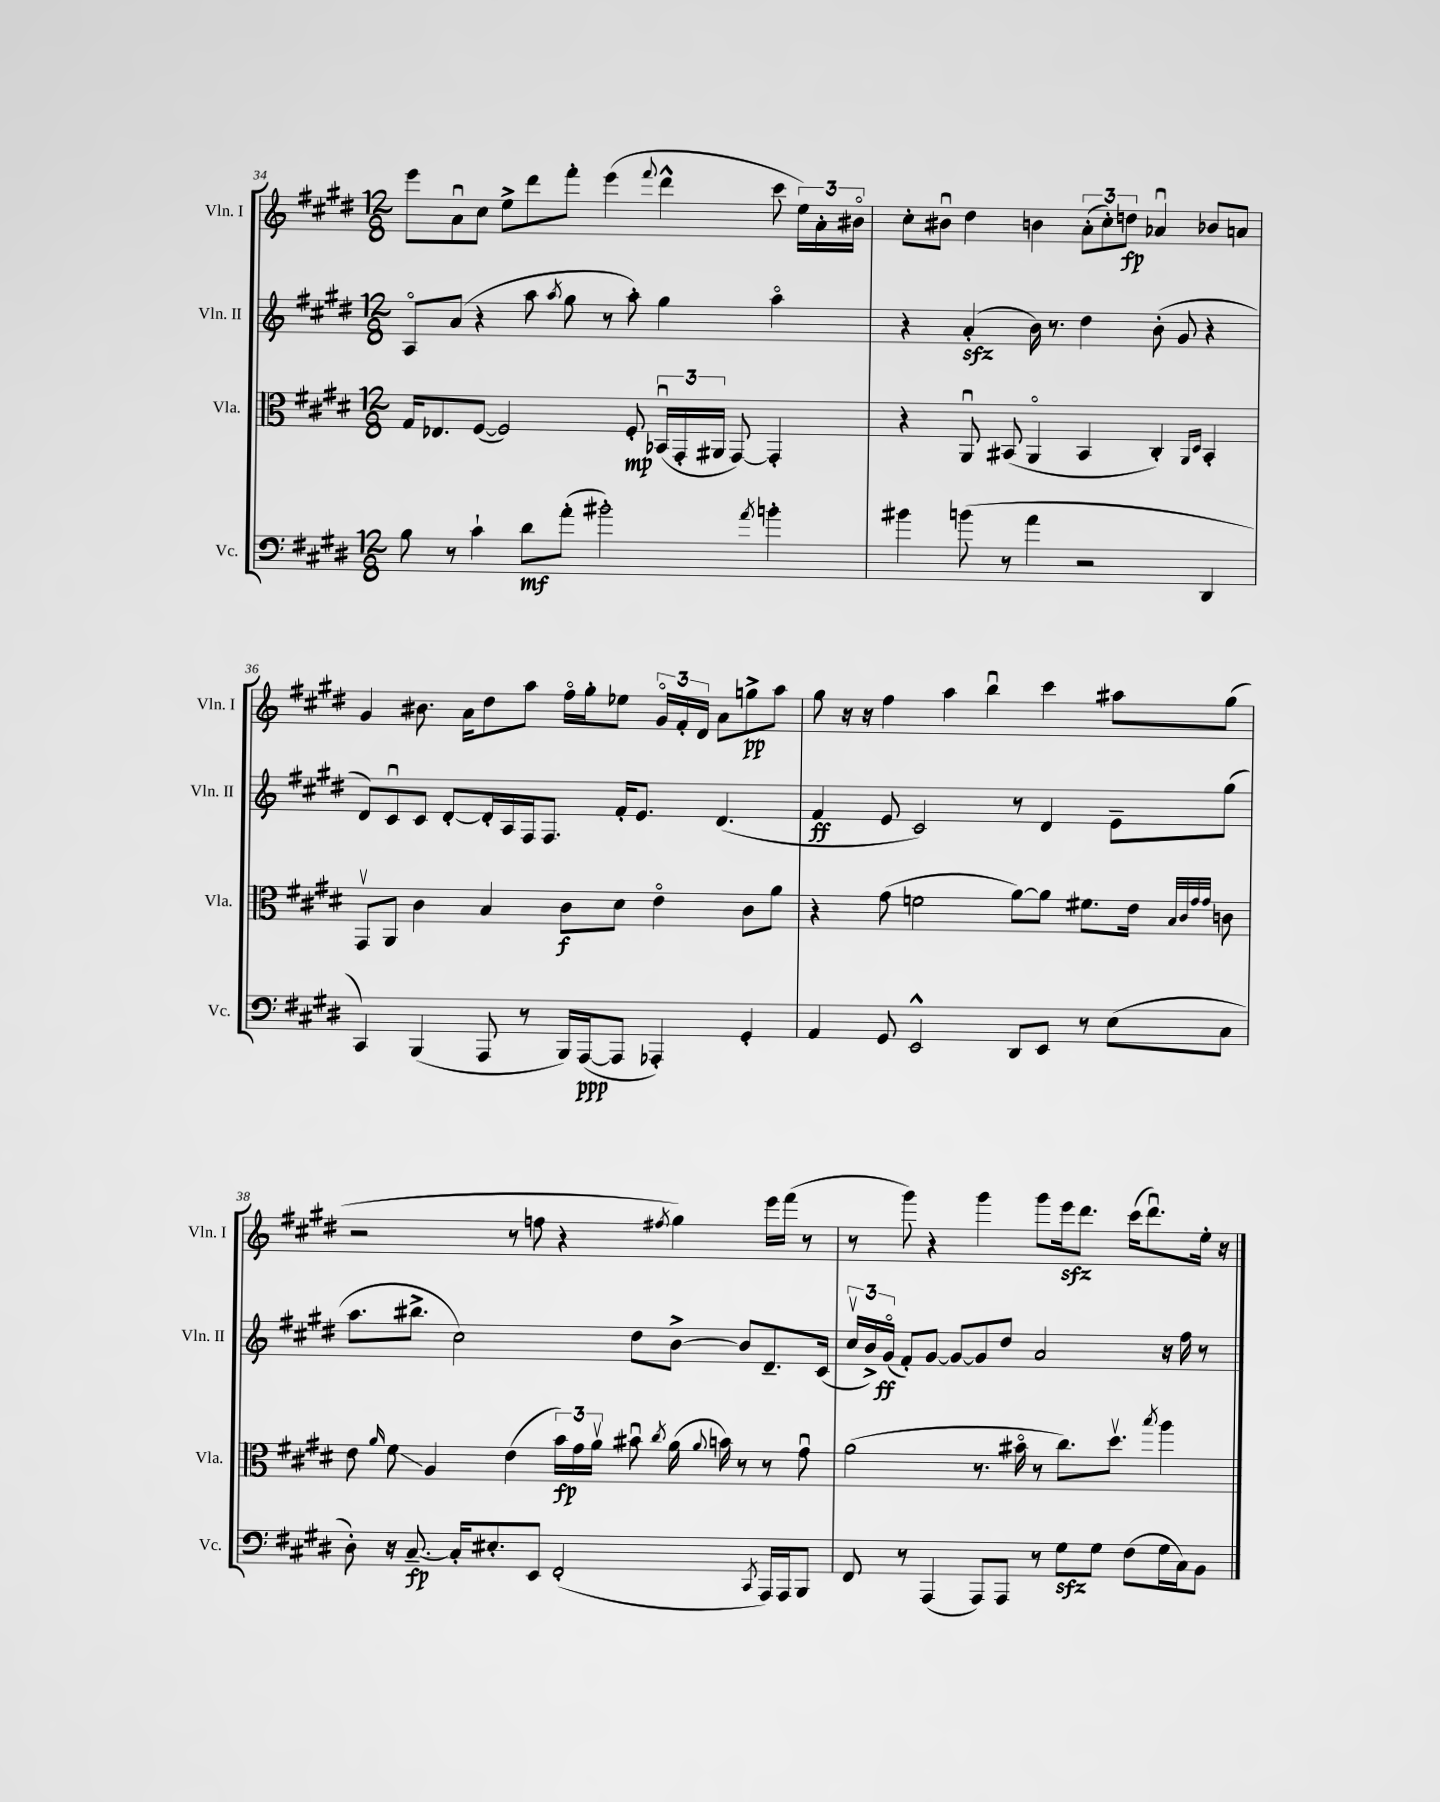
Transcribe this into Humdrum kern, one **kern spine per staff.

**kern	**kern	**kern	**kern
*staff4	*staff3	*staff2	*staff1
*clefF4	*clefC3	*clefG2	*clefG2
*k[f#c#g#d#]	*k[f#c#g#d#]	*k[f#c#g#d#]	*k[f#c#g#d#]
*M12/8	*M12/8	*M12/8	*M12/8
8B	16G#	8Ao	8eee
.	8.E-	.	.
8r	.	(8a	8au
4c#`	([8F#	4r	8cc#
.	2F#])	.	8ee^
8d#	.	8aa	8ddd#
.	.	8qaa	.
(8a'	.	8gg#	8fff#'
2b#')	.	8r	(4eee
.	8F#'	8aa')	.
.	.	.	8qqfff#
.	(24BB-u	4gg#	4ddd#^^
.	24GG#'	.	.
.	24AA#	.	.
.	[8GG#)	.	.
8qa	.	.	.
4b'	4GG#']	4aao	8ccc#
.	.	.	24ee)
.	.	.	24a'
.	.	.	24b#o
=	=	=	=
4b#	4r	4r	8cc#'
.	.	.	8b#u
(8b	8AAu	(4a'	4dd#
8r	(8BB#	.	.
4a	4AAo	16b)	4b
.	.	8.r	.
2r	4BB#	4dd#	(12a'
.	.	.	12cc#')
.	.	.	12dd
.	4C#')	(8b'	4a-u
.	.	8g#	.
.	16qqAA	.	.
.	16qqD#	.	.
4DD#	4BB#'	4r	8b-
.	.	.	8a
=	=	=	=
4CC#)	8GG#v	8d#)	4g#
.	8AA	8c#u	.
(4BBB	4c#	8c#	8.b#
.	.	[8d#'	.
.	.	.	16a
8AAA	4B	16d#']	8dd#
.	.	16A	.
8r	.	16F#	8aa
.	.	8.F#	.
16BBB)	8c#	.	16ff#o
([16AAA	.	.	16gg#'
8AAA]	8d#	16f#'	8ee-
.	.	8.e	.
4AAA-')	4eo	.	24g#o
.	.	.	24f#'
.	.	.	24d#
.	.	(4.d#	8a
4GG#'	8c#	.	8gg^
.	8a	.	8aa
=	=	=	=
4AA	4r	4f#	8gg#
.	.	.	16r
.	.	.	16r
8GG#	(8g#	8e	4ff#
2EE^^	2f	2c#)	.
.	.	.	4aa
.	.	.	4bbu
8DD#	[8a)	8r	.
8EE	8a]	4d#	4ccc#
8r	8.f#	.	.
(8E	.	8e~	8aa#
.	16e	.	.
.	32qqB	.	.
.	32qqc#	.	.
.	32qqg#	.	.
.	32qqg#	.	.
8C#	8c	(8gg#	(8gg#
=	=	=	=
8D#')	8e	8.aa	2r
.	16qqa	.	.
16r	8f#	.	.
[8.C#~	.	8.bb#^	.
.	4A	.	.
16C#']	.	2cc#)	.
8.E#'	.	.	.
.	(4e	.	8r
8EE	.	.	8ff
(2FF#'	24b)	.	4r
.	24g#	.	.
.	24av	.	.
.	8b#u	8dd#	.
.	8qcc#	.	8qff#
.	(16a	[8b^	4gg#)
.	8qqa	.	.
.	16b)	.	.
.	8r	8b]	.
8qCC#	.	.	.
16AAA)	8r	8.d#~	16eee
16AAA	.	.	(16fff#
8BBB	8g#u	.	8r
.	.	(16c#	.
=	=	=	=
8FF#	(2a	24cc#v	8r
.	.	24b^)	.
.	.	(24g#o	.
8r	.	8f#')	8ggg#)
(4AAA	.	[8g#	4r
.	.	8g#_	.
8AAA)	8.r	8g#]	4ggg#
8AAA	.	8dd#	.
.	16b#o	.	.
8r	8r	2a	8ggg#
8G#	8.cc#)	.	16eee
.	.	.	8.ddd#
8G#	.	.	.
.	8.dd#v	.	.
(8F#	.	.	(16ccc#
.	.	.	8.ddd#u)
.	8qbb	.	.
16G#	4aa	16r	.
16C#)	.	16ff#	.
8BB	.	8r	16ee'
.	.	.	16r
==	==	==	==
*-	*-	*-	*-
